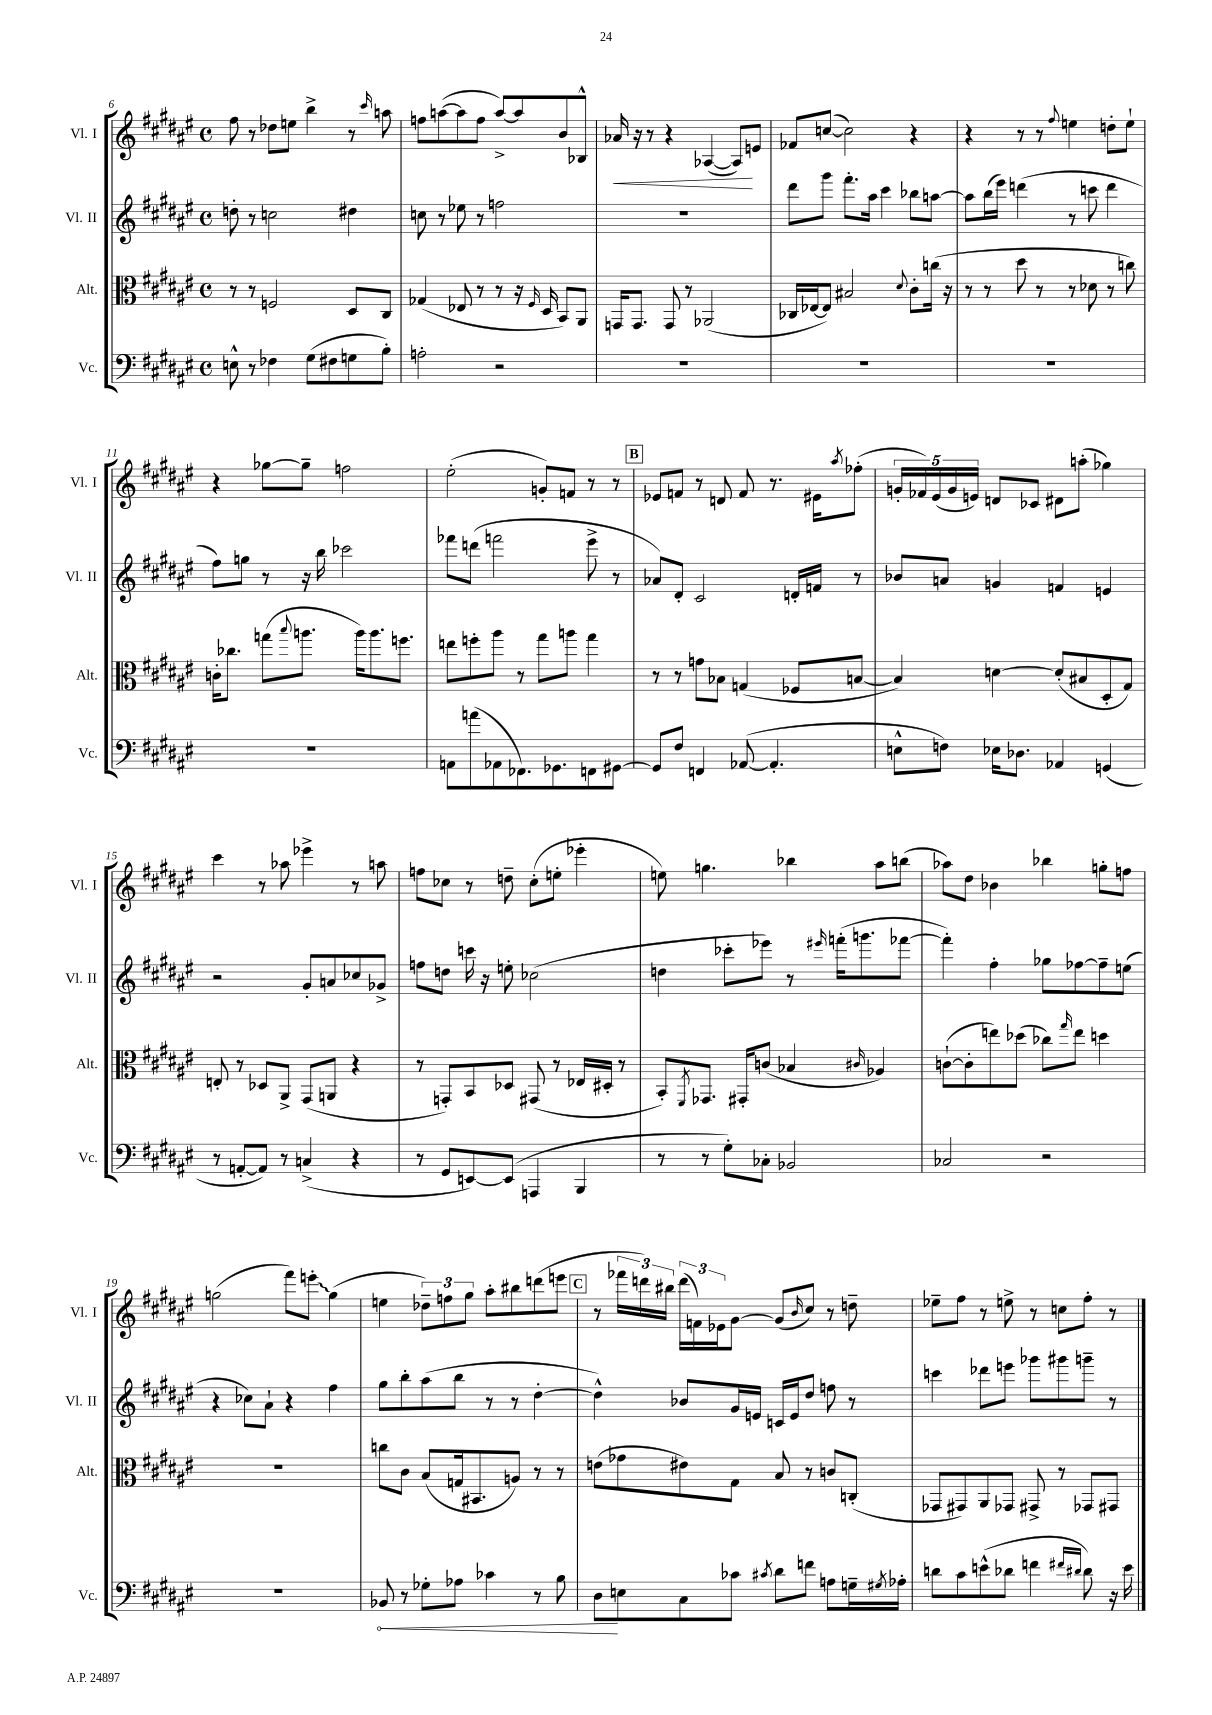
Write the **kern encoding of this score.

**kern	**kern	**kern	**kern
*staff4	*staff3	*staff2	*staff1
*clefF4	*clefC3	*clefG2	*clefG2
*k[f#c#g#d#a#e#]	*k[f#c#g#d#a#e#]	*k[f#c#g#d#a#e#]	*k[f#c#g#d#a#e#]
*M4/4	*M4/4	*M4/4	*M4/4
*met(c)	*met(c)	*met(c)	*met(c)
8E^^	8r	8dd'	8ff#
8r	8r	8r	8r
4F-	2F	2cc	8dd-
.	.	.	8ee
(8G#	.	.	4bb^
8F#	.	.	.
8G	8D#	4dd#	8r
.	.	.	16qqccc#
8B')	8C#	.	8aa
=	=	=	=
2A'	(4G-	8cc	8ff
.	.	8r	([8aa
.	8E-	8ee-	8aa]
.	8r	8r	8ff
2r	8r	2ff	[8aa^)
.	16r	.	8aa]
.	16qqF#	.	.
.	16D#	.	.
.	8BB)	.	8b
.	8AA#	.	8B-^^
=	=	=	=
1r	16GG	1r	16a-
.	8.GG	.	16r
.	.	.	8r
.	8GG	.	4r
.	8r	.	.
.	(2AA-	.	([4A-
.	.	.	8A-])
.	.	.	8e
=	=	=	=
1r	16C-	8ddd#	8f-
.	[16E-	.	.
.	8E-])	8ggg#	([8cc
.	2B#	8.fff#'	2cc])
.	.	16aa#	.
.	.	4ccc#	.
.	8qqd#	.	.
.	8c#'	8bb-	4r
.	(16cc	[8aa	.
.	16r	.	.
=	=	=	=
1r	8r	8aa]	4r
.	8r	(16bb	.
.	.	16eee#)	.
.	8dd#	(4ddd	8r
.	8r	.	8r
.	.	.	8qqff#
.	8r	8r	4ee
.	8d-	8ccc	.
.	8r	4ddd	8dd'
.	8cc)	.	8ee`
=	=	=	=
1r	16c'	8ff#)	4r
.	8.cc-	.	.
.	.	8gg	.
.	(8gg	8r	[8gg-
.	8qqbb	.	.
.	8.aa	16r	8gg-~]
.	.	16bb	.
.	.	2ccc-	2ff
.	16aa)	.	.
.	8.aa	.	.
.	8.ff	.	.
=	=	=	=
8AA	8ee	8fff-	(2ee#'
(8a	8ff'	(8ddd	.
8AA-	8aa#	2fff	.
8.FF-)	8r	.	.
.	8gg#	.	8g')
8.GG-	.	.	.
.	8aa	.	8f
8FF	4gg#	8eee#^	8r
[8GG#	.	8r	8r
=	=	=	=
8GG#]	8r	8a-)	8e-
8F#	8r	8d#'	8f
4FF	8g	2c#	8r
.	8B-	.	8d
([8AA-	(4G	.	8f
4.AA-']	.	.	8.r
.	8F-	16d'	.
.	.	16f	16e#
.	.	.	8qaa#
.	[8B	8r	(8ff-'
=	=	=	=
8E^^	4B])	8b-	20g'
.	.	.	20f-)
.	.	.	(20e#
8F)	.	8a	.
.	.	.	20g
.	.	.	20e)
16E-	[4d	4g	8d
8.D-	.	.	.
.	.	.	8c-
4AA-	(8d']	4f	8d#
.	8B#	.	(8aa'
(4GG	8D#'	4e	4gg-)
.	8G#)	.	.
=	=	=	=
8r	8E'	2r	4ccc#
[8AA'	8r	.	.
8AA])	8D-	.	8r
8r	8AA#^	.	8aa-
(4C^	(8GG#	8g#'	4eee-^
.	8AA	8a	.
4r	4r	8cc-	8r
.	.	8g-^	8aa
=	=	=	=
8r	8r	8ff	8ff
8GG#	8GG')	8dd	8cc-
[8EE)	8BB	16ccc	8r
.	.	16r	.
(8EE]	8D-	8ee'	8dd~
4AAA	(8GG#	(2cc-	(8cc-'
.	8r	.	8ee'
4BBB	16E-	.	4eee-'
.	16D#'	.	.
.	8r	.	.
=	=	=	=
8r	8BB')	4dd	8ee)
.	8qFF#	.	.
8r	8.GG-	.	4.gg
8G#')	.	8ccc-'	.
.	16GG#'	.	.
8C-'	(8c	8eee-)	.
2BB-	4B-	8r	4bb-
.	.	16qqeee#	.
.	.	(16fff'	.
.	.	8.ggg	.
.	16qqc#	.	.
.	4A-)	.	8aa#
.	.	[8fff-	(8bb
=	=	=	=
2C-	([8c`	4fff-'])	8aa-)
.	8c']	.	8dd#
.	8ee)	4ff#'	4b-
.	(8dd-	.	.
2r	8cc-)	8gg-	4bb-
.	16qqgg#	.	.
.	8ee	[8ff-	.
.	4dd	8ff-~]	8gg'
.	.	(8ee	8ff
=	=	=	=
1r	1r	4r	(2gg
.	.	8cc-)	.
.	.	8a#`	.
.	.	4r	8fff#)
.	.	.	8eee'
.	.	4ff#	(4gg
=	=	=	=
8BB-	8cc	8gg#	4ee
8r	8c#	8bb'	.
8G-'	(8B	(8aa#	12dd-~)
.	.	.	12ff
8A-	16G	8bb	.
.	.	.	12gg#
.	8.BB#	.	.
4c-	.	8r	8aa#'
.	8A)	8r	8bb#
8r	8r	[4dd#'	(8ddd
8B	8r	.	8eee
=	=	=	=
8D#	(8e	4dd#^^])	8r
8E	8g-	.	24fff-
.	.	.	24ddd)
.	.	.	24bb#
8C#	8e#)	8b-	(24ddd
.	.	.	24f)
.	.	.	24e-
8c-	8G#	16g#	[8g#
.	.	16e	.
8qc#	.	.	.
8d#	8B	16c	(8g#]
.	.	16e	.
.	.	.	16qqb
8f	8r	8dd#	8cc#)
8A	8c	8ff	8r
16G~	(8C'	8r	8dd~
8qG#	.	.	.
16A-'	.	.	.
=	=	=	=
8d	8GG-	4ccc	8ee-~
8c#	8GG#)	.	8ff#
(8e^^	8AA#	8ddd-	8r
8d-	8GG-	8eee	8ee^
4f	8GG#^	8ggg-	8r
.	8r	8ggg#	8cc
16qqf#	.	.	.
16qqd#	.	.	.
8d#)	8GG-	8ggg~	8ff#'
16r	8GG#	8r	8r
16e	.	.	.
==	==	==	==
*-	*-	*-	*-
